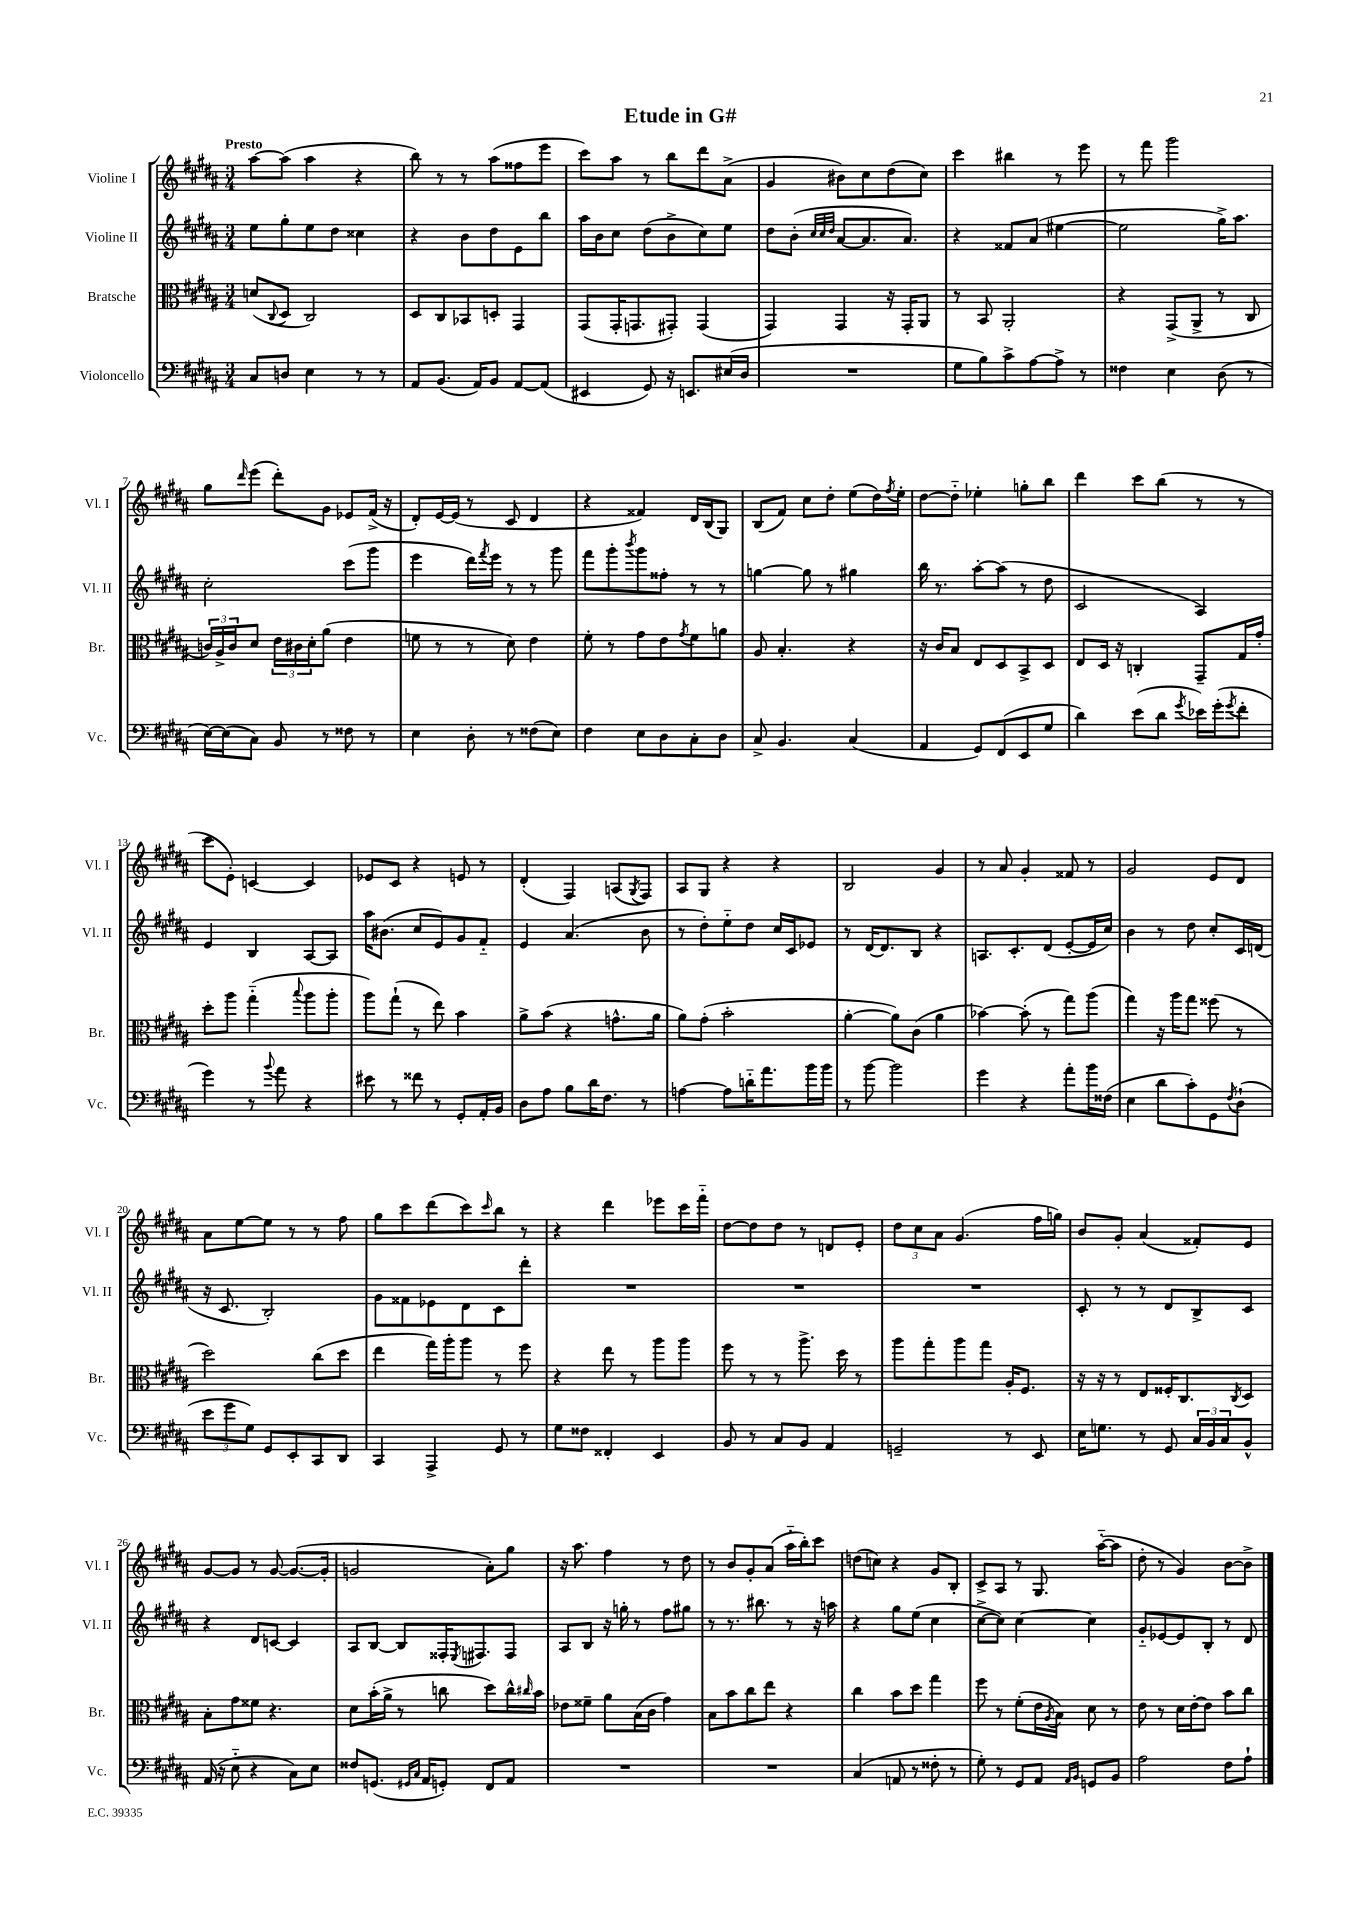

**kern	**kern	**kern	**kern
*staff4	*staff3	*staff2	*staff1
*clefF4	*clefC3	*clefG2	*clefG2
*k[f#c#g#d#a#]	*k[f#c#g#d#a#]	*k[f#c#g#d#a#]	*k[f#c#g#d#a#]
*M3/4	*M3/4	*M3/4	*M3/4
8C#/L	(8d/L	8ee\L	[8aa#\L
.	8qqC#/	.	.
8D/J	8D#/J	8gg#'\	(8aa#\]J
4E\	2C#/)	8ee\	4aa#\
.	.	8dd#\J	.
8r	.	4cc##\	4r
8r	.	.	.
=	=	=	=
8AA#/L	8D#/L	4r	8bb\)
(8.BB/J	8C#/	.	8r
.	8BB-/	8b\L	8r
16AA#/LK)	.	.	.
8BB/J	8D'/J	8dd#\	(8aa#\L
[8AA#/L	4GG#/	8e\	8ff##\
(8AA#/]J	.	8bb\J	8eee\J
=	=	=	=
4EE#/	(8GG#/L	16aa#\LL	8ccc#\L)
.	.	16b\J	.
.	16GG#'/K	8cc#\J	8aa#\J
.	8.GG/	.	.
8GG#/)	.	(8dd#\L	8r
16r	8GG#'/J)	8b^\	8bb\L
8.EE/L	.	.	.
.	(4GG#/	8cc#\)	8ddd#\
(16E#/L	.	8ee\J	(8a#^\J
16D#/JJ	.	.	.
=	=	=	=
2.r	4GG#/)	8dd#\L	4g#/
.	.	(8b'\J	.
.	.	32qqcc#/LLL	.
.	.	32qqcc#/	.
.	.	32qqdd#/JJJ	.
.	4GG#/	[8a#/L	8b#\L)
.	.	8.a#/]	8cc#\
.	16r	.	(8dd#\
.	16GG#'/LK	8.a#/J)	.
.	8AA#/J	.	8cc#\J)
=	=	=	=
8G#\L	8r	4r	4ccc#\
8B\)	8BB/	.	.
8c#^\	2AA#'/	8f##/L	4bb#\
[8A#\	.	(8a#/J	.
8A#^\]J	.	[4ee#\	8r
8r	.	.	8eee\
=	=	=	=
4F##\	4r	2ee#\]	8r
.	.	.	8fff#\
4E\	(8GG#^/L	.	2ggg#\
.	8AA#^/J	.	.
(8D#\	8r	16gg#^\LK)	.
.	.	8.aa#\J	.
8r	8C#/	.	.
=	=	=	=
[16E\LL)	24c/LL)	2cc#'\	8gg#\L
.	24A#^/	.	.
(16E\]J	.	.	.
.	24c/J	.	.
.	.	.	16qqddd#/
8C#\J)	8d#/J	.	(8eee\J
8BB/	24e\LL	.	8ddd#'\L)
.	24c#\	.	.
.	24d#'\J	.	.
8r	(8a#\J	.	8g#\J
8F##\	4e\	(8ccc#\L	8e-/L
8r	.	8ggg#\J	(16f#^/Jk
.	.	.	16r
=	=	=	=
4E\	8f\	4eee\	8d#'/L)
.	8r	.	[16e/L
.	.	.	(16e/]JJ
8D#'\	8r	16ddd#\LL)	8r
.	.	8qfff#/	.
.	.	16eee\JJ	.
8r	8d#\)	8r	8c#/
(8F##\L	4e\	8r	4d#/
8E\J)	.	8ggg#\	.
=	=	=	=
4F#\	8f#'\	8fff#\L	4r
.	8r	8ggg#'\	.
.	.	8qbbb/	.
8E\L	8g#\L	8ggg#\	4f##/)
8D#\	8e\	8ff##'\J	.
.	8qg#/	.	.
8C#'\	8f#\	8r	16d#/LL
.	.	.	(16B/J
8D#\J	8a\J	8r	8G#/J)
=	=	=	=
8C#^/	8A#/	[4gg\	(8B/L
4.BB/	4.B'/	.	8f#/J)
.	.	8gg\]	8cc#\L
.	.	8r	8dd#'\J
(4C#/	4r	4gg#\	(8ee\L
.	.	.	16dd#\L)
.	.	.	8qff#/
.	.	.	16ee'\JJ
=	=	=	=
4AA#/	16r	16bb\	[8dd#\L
.	16c#/LK	8.r	.
.	8B/J	.	8dd#'~\]J
8GG#/L)	8E/L	[8aa#'\L	4ee-'\
(8FF#/	8D#/	(8aa#\]J	.
8EE/	8BB^/	8r	8gg'\L
8G#/J	8D#/J	8dd#\	8bb\J
=	=	=	=
4d#\)	8E/L	2c#/	4ddd#\
.	16D#/Jk	.	.
.	16r	.	.
(8e\L	4C'/	.	8ccc#\L
8d#\J	.	.	(8bb\J
8qg#/	.	.	.
16e-\LL)	8GG#~/L	4A#/)	8r
(16g#'\J	.	.	.
8qg#/	.	.	.
8f#'\J	16G#/L	.	8r
.	16g#'/JJ	.	.
=	=	=	=
4g#\)	8dd#'\L	4e/	8ccc#\L
.	8aa#\J	.	8e'\J)
8r	(4gg#'~\	4B/	[4c/
8qqb/	.	.	.
8a#\	.	.	.
.	8qqbb/	.	.
4r	8aa#\L	[8A#/L	4c/]
.	8aa#'\J	8A#/]J	.
=	=	=	=
8e#\	8aa#\L)	16aa#\LK	8e-/L
.	.	(8.b#\J	.
8r	(8gg#`\J	.	8c#/J
8f##\	8r	8cc#/L	4r
8r	8ee\)	8e/)	.
8GG#'/L	4b\	8g#/	8e/
16AA#'/L	.	8f#'~/J	8r
16BB/JJ	.	.	.
=	=	=	=
8D#\L	8a#^\L	4e/	(4d#'/
8A#\J	(8b\J	.	.
8B\L	4r	(4.a#/	4F#/)
16d#\K	.	.	.
8.F#\J	.	.	.
.	8.g^^\L	.	(8A/L
.	.	.	8qG#/
8r	.	8b\	8F#/J)
.	16a#\Jk	.	.
=	=	=	=
[4A\	8a#\L)	8r	8A#/L
.	(8g#'\J	8dd#'\L)	8G#/J
8A\]L	2b'\	8ee'~\	4r
16d'~\K	.	8dd#\J	.
8.a#\	.	.	.
.	.	16cc#/LL	4r
.	.	16c#/J	.
16b\L	.	8e-/J	.
16b\JJ	.	.	.
=	=	=	=
8r	[4a#'\	8r	2B/
[8b\	.	[16d#/LK	.
.	.	8.d#/]	.
2b\]	8a#\]L)	.	.
.	(8c#\J	8B/J	.
.	4a#\	4r	4g#/
=	=	=	=
4g#\	[4b-\)	8.A/L	8r
.	.	.	8a#/
.	.	8.c#'/	.
4r	(8b-'\]	.	4g#'/
.	8r	(8d#/J	.
8a#'\L	8gg#\L)	[8e'/L	8f##/
16b\L	(8aa#\J	16e/]L	8r
(16F##\JJ	.	16cc#/JJ)	.
=	=	=	=
4E\	4gg#\)	4b\	2g#/
8d#\L	16r	8r	.
.	16aa#\LK	.	.
8c#'\)	8gg#\J	8dd#\	.
8GG#\	(8ff##\	8cc#'/L	8e/L
8qF#/	.	.	.
(8D#`\J	8r	16c#/L	8d#/J
.	.	(16d/JJ	.
=	=	=	=
12e\L	2dd#\)	16r	8a#\L
.	.	8.c#/	.
12g#\	.	.	.
.	.	.	[8ee\
12G#\J)	.	.	.
8GG#/L	.	2B'/)	8ee\]J
8EE'/	.	.	8r
8CC#/	(8cc#\L	.	8r
8DD#/J	8dd#\J	.	8ff#\
=	=	=	=
4CC#/	4ee\	8g#\L	8gg#\L
.	.	8f##\	8ccc#\
4AAA#^/	16gg#\LL)	8e-\	(8ddd#\
.	16aa#'\J	.	.
.	8aa#\J	8d#\	8ccc#\)
.	.	.	16qqccc#/
8GG#/	8r	8c#\	8bb\J
8r	8ff#\	8ddd#'\J	8r
=	=	=	=
8G#\L	4r	2.r	4r
8F##\J	.	.	.
4FF##'/	8ee\	.	4ddd#\
.	8r	.	.
4EE/	8aa#\L	.	8eee-\L
.	8aa#\J	.	16ccc#\L
.	.	.	16fff#'~\JJ
=	=	=	=
8BB/	8ff#\	2.r	[8dd#\L
8r	8r	.	8dd#\]
8C#/L	8r	.	8dd#\J
8BB/J	8.aa#^\	.	8r
4AA#/	.	.	8d/L
.	16dd#\	.	.
.	8r	.	8e'/J
=	=	=	=
2GG~/	8aa#\L	2.r	12dd#\L
.	.	.	12cc#\
.	8gg#'\	.	.
.	.	.	12a#\J
.	8aa#\	.	(4.g#/
.	8gg#\J	.	.
8r	16A#'/LK	.	.
.	8.F#/J	.	.
8EE/	.	.	16ff#\LL
.	.	.	16gg\JJ)
=	=	=	=
16E\LK	16r	8c#'/	8b/L
8.G\J	16r	.	.
.	8r	8r	8g#'/J
8r	8E/L	8r	(4a#/
8GG#/	16F##'/K	8d#/L	.
.	8.C#/	.	.
24C#/LL	.	8B^/	8f##'/L)
24BB/	.	.	.
24C#/J	.	.	.
.	8qC#/	.	.
8BB^^/J	8D#/J	8c#/J	8e/J
=	=	=	=
(16AA#/	8B'\L	4r	[8g#/L
16r	.	.	.
8E'~\	8g#\	.	8g#/]J
4r	8f##\J	8d#/L	8r
.	4.r	[8c/J	[8g#/
8C#\L)	.	4c/]	(8.g#/_L
8E\J	.	.	.
.	.	.	16g#'/]Jk
=	=	=	=
8F##/L	8d#\L	8A#/L	2g/
(8.GG/J	(16b'\L	[8B/J	.
.	16a#^\JJ	.	.
.	8r	8B/]L	.
16qqGG#/LL	.	.	.
16qqC#/JJ	.	.	.
16AA#/LK	.	.	.
8GG'/J)	8cc\	16F##'/K	.
.	.	8qE/	.
.	.	8.F#/	.
8FF#/L	8dd#\L)	.	8a#'\L)
8AA#/J	16cc^^\L	8F#/J	8gg#\J
.	16qqcc#/	.	.
.	16b\JJ	.	.
=	=	=	=
2.r	8e-\L	8A#/L	16r
.	.	.	8.aa#\
.	8f##~\J	8B/J	.
.	8a#\L	16r	4ff#\
.	.	16gg'\	.
.	(16B\L	8r	.
.	16c#\JJ	.	.
.	4g#\)	8ff#\L	8r
.	.	8gg#\J	8dd#\
=	=	=	=
2.r	8B\L	8r	8r
.	8b\	8.r	8b/L
.	8cc#\	.	8g#'/
.	.	8.bb#\	.
.	8ee\J	.	(8a#/J
.	4r	8r	16aa#'~\LL
.	.	.	16bb'\J)
.	.	16r	8ccc#\J
.	.	16aa\	.
=	=	=	=
(4C#/	4cc#\	4r	(8dd\L
.	.	.	8cc\J)
8AA/	8b\L	8gg#\L	4r
8r	8dd#\J	(8ee\J	.
8F##'\	4gg#\	4cc#\	8g#/L
8r	.	.	8B'/J
=	=	=	=
8G#'\)	8ff#\	[8cc#^\L	8c#^/L
8r	8r	8cc#\]J)	8A#/J
8GG#/L	(8f#'\L	[4cc#\	8r
8AA#/J	16e\L	.	8.G#/
.	8qA#/	.	.
.	16B\JJ)	.	.
16qqAA#/LL	.	.	.
16qqBB/JJ	.	.	.
8GG/L	8d#\	4cc#\]	.
.	.	.	([16aa#'~\LK
8BB/J	8r	.	8aa#\]J
=	=	=	=
2A#\	8e\	8g#'~/L	8dd#'\
.	8r	[8e-/	8r
.	16d#\LL	8e-/]	4g#/)
.	[16e'\J	.	.
.	8e\]J	8B'/J	.
8F#\L	8b\L	8r	[8b\L
8A#`\J	8cc#\J	8d#/	8b^\]J
==	==	==	==
*-	*-	*-	*-
